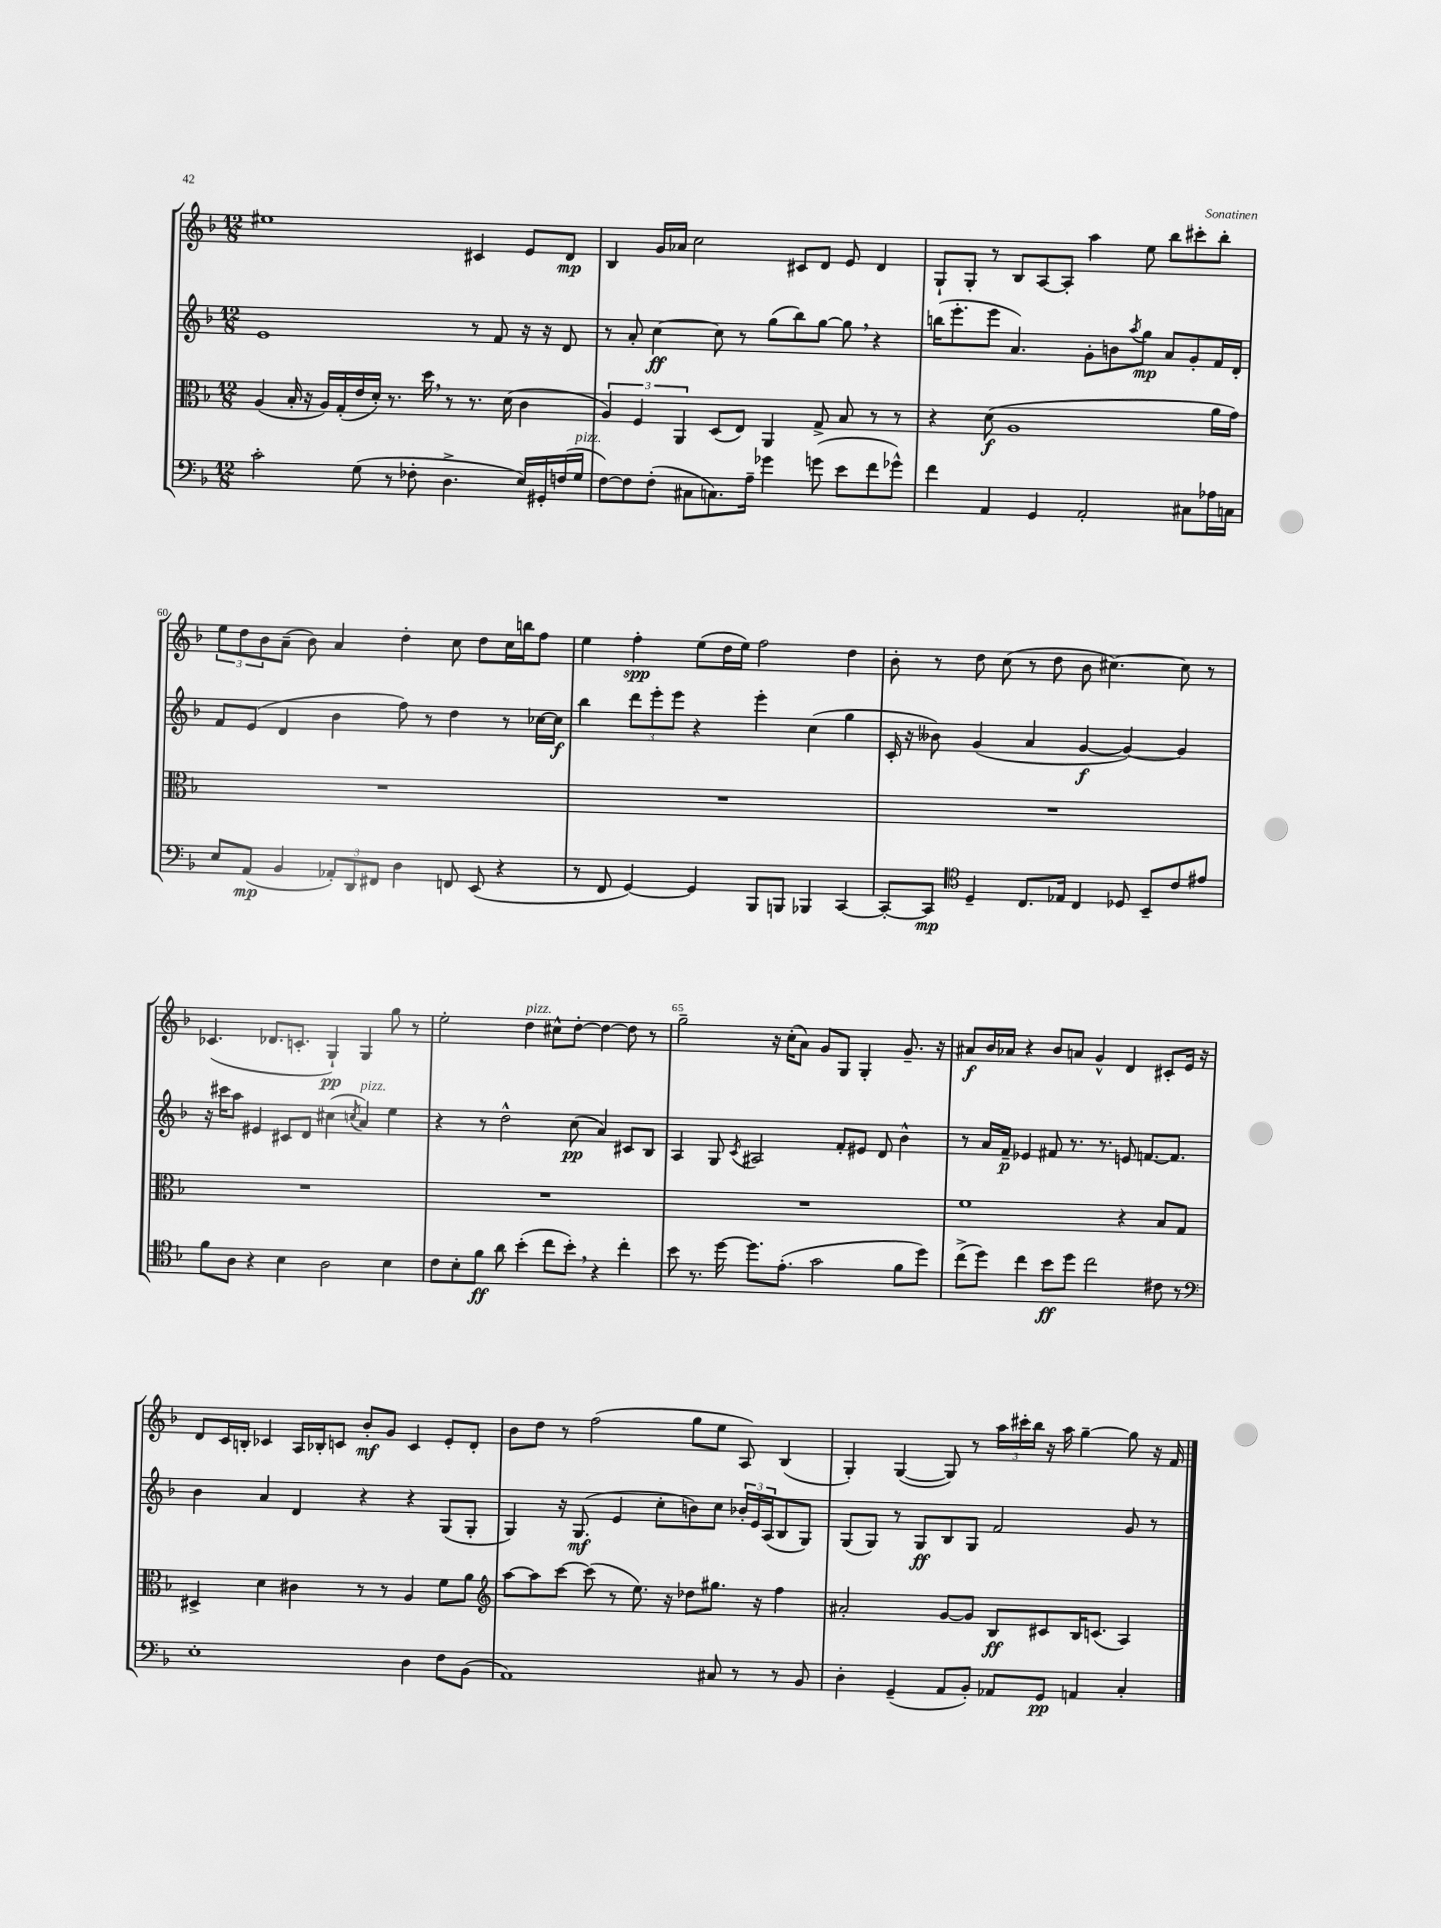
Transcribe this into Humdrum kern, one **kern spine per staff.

**kern	**dynam	**kern	**dynam	**kern	**dynam	**kern	**dynam
*part4	*part4	*part3	*part3	*part2	*part2	*part1	*part1
*staff4	*staff4	*staff3	*staff3	*staff2	*staff2	*staff1	*staff1
*clefF4	*	*clefC3	*	*clefG2	*	*clefG2	*
*k[b-]	*	*k[b-]	*	*k[b-]	*	*k[b-]	*
*M12/8	*	*M12/8	*	*M12/8	*	*M12/8	*
=57	=57	=57	=57	=57	=57	=57	=57
2c'\	.	(4A/	.	1e	.	1ee#X	.
.	.	16B-'/	.	.	.	.	.
.	.	16r	.	.	.	.	.
.	.	16A/LL)	.	.	.	.	.
.	.	(16G'/	.	.	.	.	.
(8G\	.	16e/	.	.	.	.	.
.	.	16d'/JJ)	.	.	.	.	.
8r	.	8.r	.	.	.	.	.
8F-X'\	.	.	.	.	.	.	.
.	.	16dd,\	.	.	.	.	.
4.D^\	.	8r	.	.	.	.	.
.	.	8.r	.	8r	.	4c#X/	.
.	.	.	.	8f/	.	.	.
.	.	(16d\	.	.	.	.	.
16E/LL)	.	4c\	.	16r	.	8e/L	.
16GG#X'/	.	.	.	16r	.	.	.
(16Fn/	.	.	.	8d/	.	8d/J	mp
!LO:TX:a:i:t=pizz.	!	!	!	!	!	!	!
16G/JJ	.	.	.	.	.	.	.
=58	=58	=58	=58	=58	=58	=58	=58
[8F\L)	.	6A/)	.	8r	.	4B-/	.
8F\]	.	.	.	8a'/	.	.	.
.	.	6F/	.	.	.	.	.
(8F'\J	.	.	.	[4cc\	ff	16g/LL	.
.	.	.	.	.	.	16a-X/JJ	.
.	.	6AA/	.	.	.	.	.
8C#X\L	.	.	.	.	.	2cc\	.
8.Cn\)	.	(8D/L	.	8cc\]	.	.	.
.	.	8E/J)	.	8r	.	.	.
16A~\Jk	.	.	.	.	.	.	.
4g-X\	.	4AA/	.	(8gg\L	.	.	.
.	.	.	.	8bb-\)	.	8c#X/L	.
(8gn\	.	8G^/	.	[8gg\J	.	8d/J	.
8e\L	.	8B-/	.	8gg,\]	.	8e/	.
8f\	.	8r	.	4r	.	4d/	.
8g-X^^\J)	.	8r	.	.	.	.	.
=59	=59	=59	=59	=59	=59	=59	=59
4f\	.	4r	.	(16bbn\KL	.	8G`/L	.
.	.	.	.	8.eee'\	.	.	.
.	.	.	.	.	.	8G'/J	.
4AA/	.	(8d\	f	8eee\J	.	8r	.
.	.	1A	.	4.a/)	.	8B-/L	.
4GG/	.	.	.	.	.	[8A/	.
.	.	.	.	.	.	8A'/J]	.
2AA'/	.	.	.	8g'\L	.	4aa\	.
.	.	.	.	8bn\	.	.	.
.	.	.	.	8qaa/	.	.	.
.	.	.	.	8gg\J	mp	8ee\	.
.	.	.	.	8a/L	.	8bb-\L	.
8C#X\L	.	.	.	8g'/	.	8ccc#X'\	.
16A-X\L	.	16a\LL	.	16f/L	.	8bb-'\J	.
16Cn\JJ	.	16g\JJ)	.	16d'/JJ	.	.	.
!!LO:LB:g=z
=60	=60	=60	=60	=60	=60	=60	=60
8E/L	.	1.r	.	8f/L	.	12ee\L	.
.	.	.	.	.	.	12dd\	.
(8AA/J	mp	.	.	(8e/J	.	.	.
.	.	.	.	.	.	12b-\	.
4BB-/	.	.	.	4d/	.	(8a~\J	.
.	.	.	.	.	.	8b-\)	.
12AA-X'/L)	.	.	.	4b-\	.	4a/	.
12DD/	.	.	.	.	.	.	.
12FF#X/J	.	.	.	.	.	.	.
4D\	.	.	.	8ff\)	.	4dd'\	.
.	.	.	.	8r	.	.	.
8FFn/	.	.	.	4dd\	.	8cc\	.
(8EE/	.	.	.	.	.	8dd\L	.
4r	.	.	.	8r	.	16cc\L	.
.	.	.	.	.	.	16bbn\J	.
.	.	.	.	[16cc-X\LL	.	8ff\J	.
.	.	.	.	16cc-\JJ]	f	.	.
=61	=61	=61	=61	=61	=61	=61	=61
8r	.	1.r	.	4bb-\	.	4ee\	.
8FF/	.	.	.	.	.	.	.
[4GG/)	.	.	.	12ddd\L	.	4ff'\	spp
.	.	.	.	12eee'\	.	.	.
.	.	.	.	12eee\J	.	.	.
4GG/]	.	.	.	4r	.	(8ee\L	.
.	.	.	.	.	.	16dd\L	.
.	.	.	.	.	.	16ee\JJ)	.
8BBB-/L	.	.	.	4eee'\	.	2ff\	.
8BBBn/J	.	.	.	.	.	.	.
4BBB-X/	.	.	.	(4cc\	.	.	.
[4CC/	.	.	.	4gg\	.	4dd\	.
=62	=62	=62	=62	=62	=62	=62	=62
8CC'/L_	.	1.r	.	16c'/	.	8b-'\	.
.	.	.	.	16r	.	.	.
8CC/J]	mp	.	.	8b--X\)	.	8r	.
*clefC4	*	*	*	*	*	*	*
4D~/	.	.	.	(4g/	.	8dd\	.
.	.	.	.	.	.	(8cc\	.
8.C/L	.	.	.	4a/	.	8r	.
.	.	.	.	.	.	8dd\	.
16E-X/Jk	.	.	.	.	.	.	.
4C/	.	.	.	[4g/	f	8b-\	.
.	.	.	.	.	.	[4.cc#X\)	.
8D-X/	.	.	.	4g/_)	.	.	.
8BB-~/L	.	.	.	.	.	.	.
8c/	.	.	.	4g/]	.	8cc#\]	.
8e#X/J	.	.	.	.	.	8r	.
!!LO:LB:g=z
=63	=63	=63	=63	=63	=63	=63	=63
8f\L	.	1.r	.	16r	.	(4.c-X/	.
.	.	.	.	16ccc#X\KL	.	.	.
8A\J	.	.	.	8aa\J	.	.	.
4r	.	.	.	4e#X/	.	.	.
.	.	.	.	.	.	8.d-X/L	.
4B-\	.	.	.	8c#X/L	.	.	.
.	.	.	.	.	.	8.cn'/J	.
.	.	.	.	8d/J	.	.	.
2A\	.	.	.	(4cc#X\	.	4G`/)	pp
.	.	.	.	8qccn/	.	.	.
!	!	!	!	!LO:TX:a:i:t=pizz.	!	!	!
.	.	.	.	4a/)	.	4G/	.
4B-\	.	.	.	4ee\	.	8gg\	.
.	.	.	.	.	.	8r	.
=64	=64	=64	=64	=64	=64	=64	=64
8c\L	.	1.r	.	4r	.	2ee'\	.
8B-'\	.	.	.	.	.	.	.
8f\J	ff	.	.	8r	.	.	.
8a\	.	.	.	2dd^^\	.	.	.
!	!	!	!	!	!	!LO:TX:a:i:t=pizz.	!
(4b-'\	.	.	.	.	.	4dd\	.
8cc\L	.	.	.	.	.	8cc#X^^\L	.
8b-',\J)	.	.	.	(8cc\	pp	[8dd'\J	.
4r	.	.	.	4a/)	.	4dd\_	.
4cc'\	.	.	.	8c#X/L	.	8dd\]	.
.	.	.	.	8B-/J	.	8r	.
=65	=65	=65	=65	=65	=65	=65	=65
8b-\	.	1.r	.	4A/	.	2gg~\	.
8.r	.	.	.	.	.	.	.
.	.	.	.	8G/	.	.	.
[16dd\	.	.	.	.	.	.	.
.	.	.	.	8qc/	.	.	.
8.dd\L]	.	.	.	2A#X/	.	.	.
.	.	.	.	.	.	16r	.
(8.e'\J	.	.	.	.	.	(16cc'\KL	.
.	.	.	.	.	.	8a\J)	.
2g\	.	.	.	.	.	8g/L	.
.	.	.	.	8f'/L	.	8G/J	.
.	.	.	.	8e#X/J	.	4G'/	.
.	.	.	.	8d/	.	.	.
8f\L	.	.	.	4b-^^\	.	8.g~/	.
8dd\J)	.	.	.	.	.	.	.
.	.	.	.	.	.	16r	.
=66	=66	=66	=66	=66	=66	=66	=66
(8cc^\L	.	1f	.	8r	.	8a#X/L	f
8dd\J)	.	.	.	16a/LL	.	16b-/L	.
.	.	.	.	16f~/JJ	p	16a-X/JJ	.
4cc\	.	.	.	4e-X/	.	4r	.
8b-\L	ff	.	.	8f#X/	.	8b-/L	.
8dd\J	.	.	.	8.r	.	8an/J	.
2cc\	.	.	.	.	.	4g^^/	.
.	.	.	.	8.r	.	.	.
.	.	4r	.	8en/	.	4d/	.
.	.	.	.	[8.fn/L	.	.	.
8c#X\	.	8B-/L	.	.	.	8c#X'/L	.
.	.	.	.	8.f/J]	.	.	.
8r	.	8G/J	.	.	.	16e/Jk	.
.	.	.	.	.	.	16r	.
!!LO:LB:g=z
=67	=67	=67	=67	=67	=67	=67	=67
*clefF4	*	*	*	*	*	*	*
1E'	.	4D#X^/	.	4b-\	.	8d/L	.
.	.	.	.	.	.	16c/L	.
.	.	.	.	.	.	16Bn'/JJ	.
.	.	4d\	.	4a/	.	4c-X/	.
.	.	4c#X\	.	4d/	.	16A/LL	.
.	.	.	.	.	.	16B-X'/J	.
.	.	.	.	.	.	8cn/J	.
.	.	8r	.	4r	.	8b-'/L	mf
.	.	8r	.	.	.	8g/J	.
4D\	.	4A/	.	4r	.	4c/	.
8F\L	.	8f\L	.	(8G/L	.	8e'/L	.
(8BB-\J	.	8a\J	.	8G'/J	.	8d'/J	.
=68	=68	=68	=68	=68	=68	=68	=68
*	*	*clefG2	*	*	*	*	*
1AA)	.	[8aa\L	.	4G/)	.	8b-\L	.
.	.	8aa\]	.	.	.	8dd\J	.
.	.	[8ccc\J	.	16r	.	8r	.
.	.	.	.	(8.G/	mf	.	.
.	.	(8ccc\]	.	.	.	(2ff\	.
.	.	8r	.	4e/	.	.	.
.	.	8.ee\)	.	.	.	.	.
.	.	.	.	8cc'\L	.	.	.
.	.	16r	.	.	.	.	.
.	.	8dd-X\L	.	8bn\)	.	8gg\L	.
8C#X/	.	8.gg#X\J	.	8cc\J	.	8ee\J	.
8r	.	.	.	24b-X'/LL	.	8A/)	.
.	.	.	.	24e/	.	.	.
.	.	16r	.	.	.	.	.
.	.	.	.	(24A/J	.	.	.
8r	.	4ff\	.	8B-/	.	(4B-/	.
8BB-/	.	.	.	8G/J)	.	.	.
=69	=69	=69	=69	=69	=69	=69	=69
4D'\	.	2a#X'/	.	(8G/L	.	4G'/)	.
.	.	.	.	8G/J)	.	.	.
(4GG~/	.	.	.	8r	.	([4G/	.
.	.	.	.	8G/L	ff	.	.
8AA/L	.	[8g/L	.	8B-/	.	8G/])	.
8BB-'/J)	.	8g/J]	.	8G/J	.	8r	.
8AA-X/L	.	8B-/L	ff	2f/	.	24aa\LL	.
.	.	.	.	.	.	24ccc#X'\	.
.	.	.	.	.	.	24bb-\JJ	.
8GG/J	pp	8c#X/	.	.	.	16r	.
.	.	.	.	.	.	16aa\	.
4AAn/	.	16B-/K	.	.	.	[4gg~\	.
.	.	(8.cn/J	.	.	.	.	.
4C'/	.	4A/)	.	8g/	.	8gg\]	.
.	.	.	.	8r	.	16r	.
.	.	.	.	.	.	16f/	.
==	==	==	==	==	==	==	==
*-	*-	*-	*-	*-	*-	*-	*-
